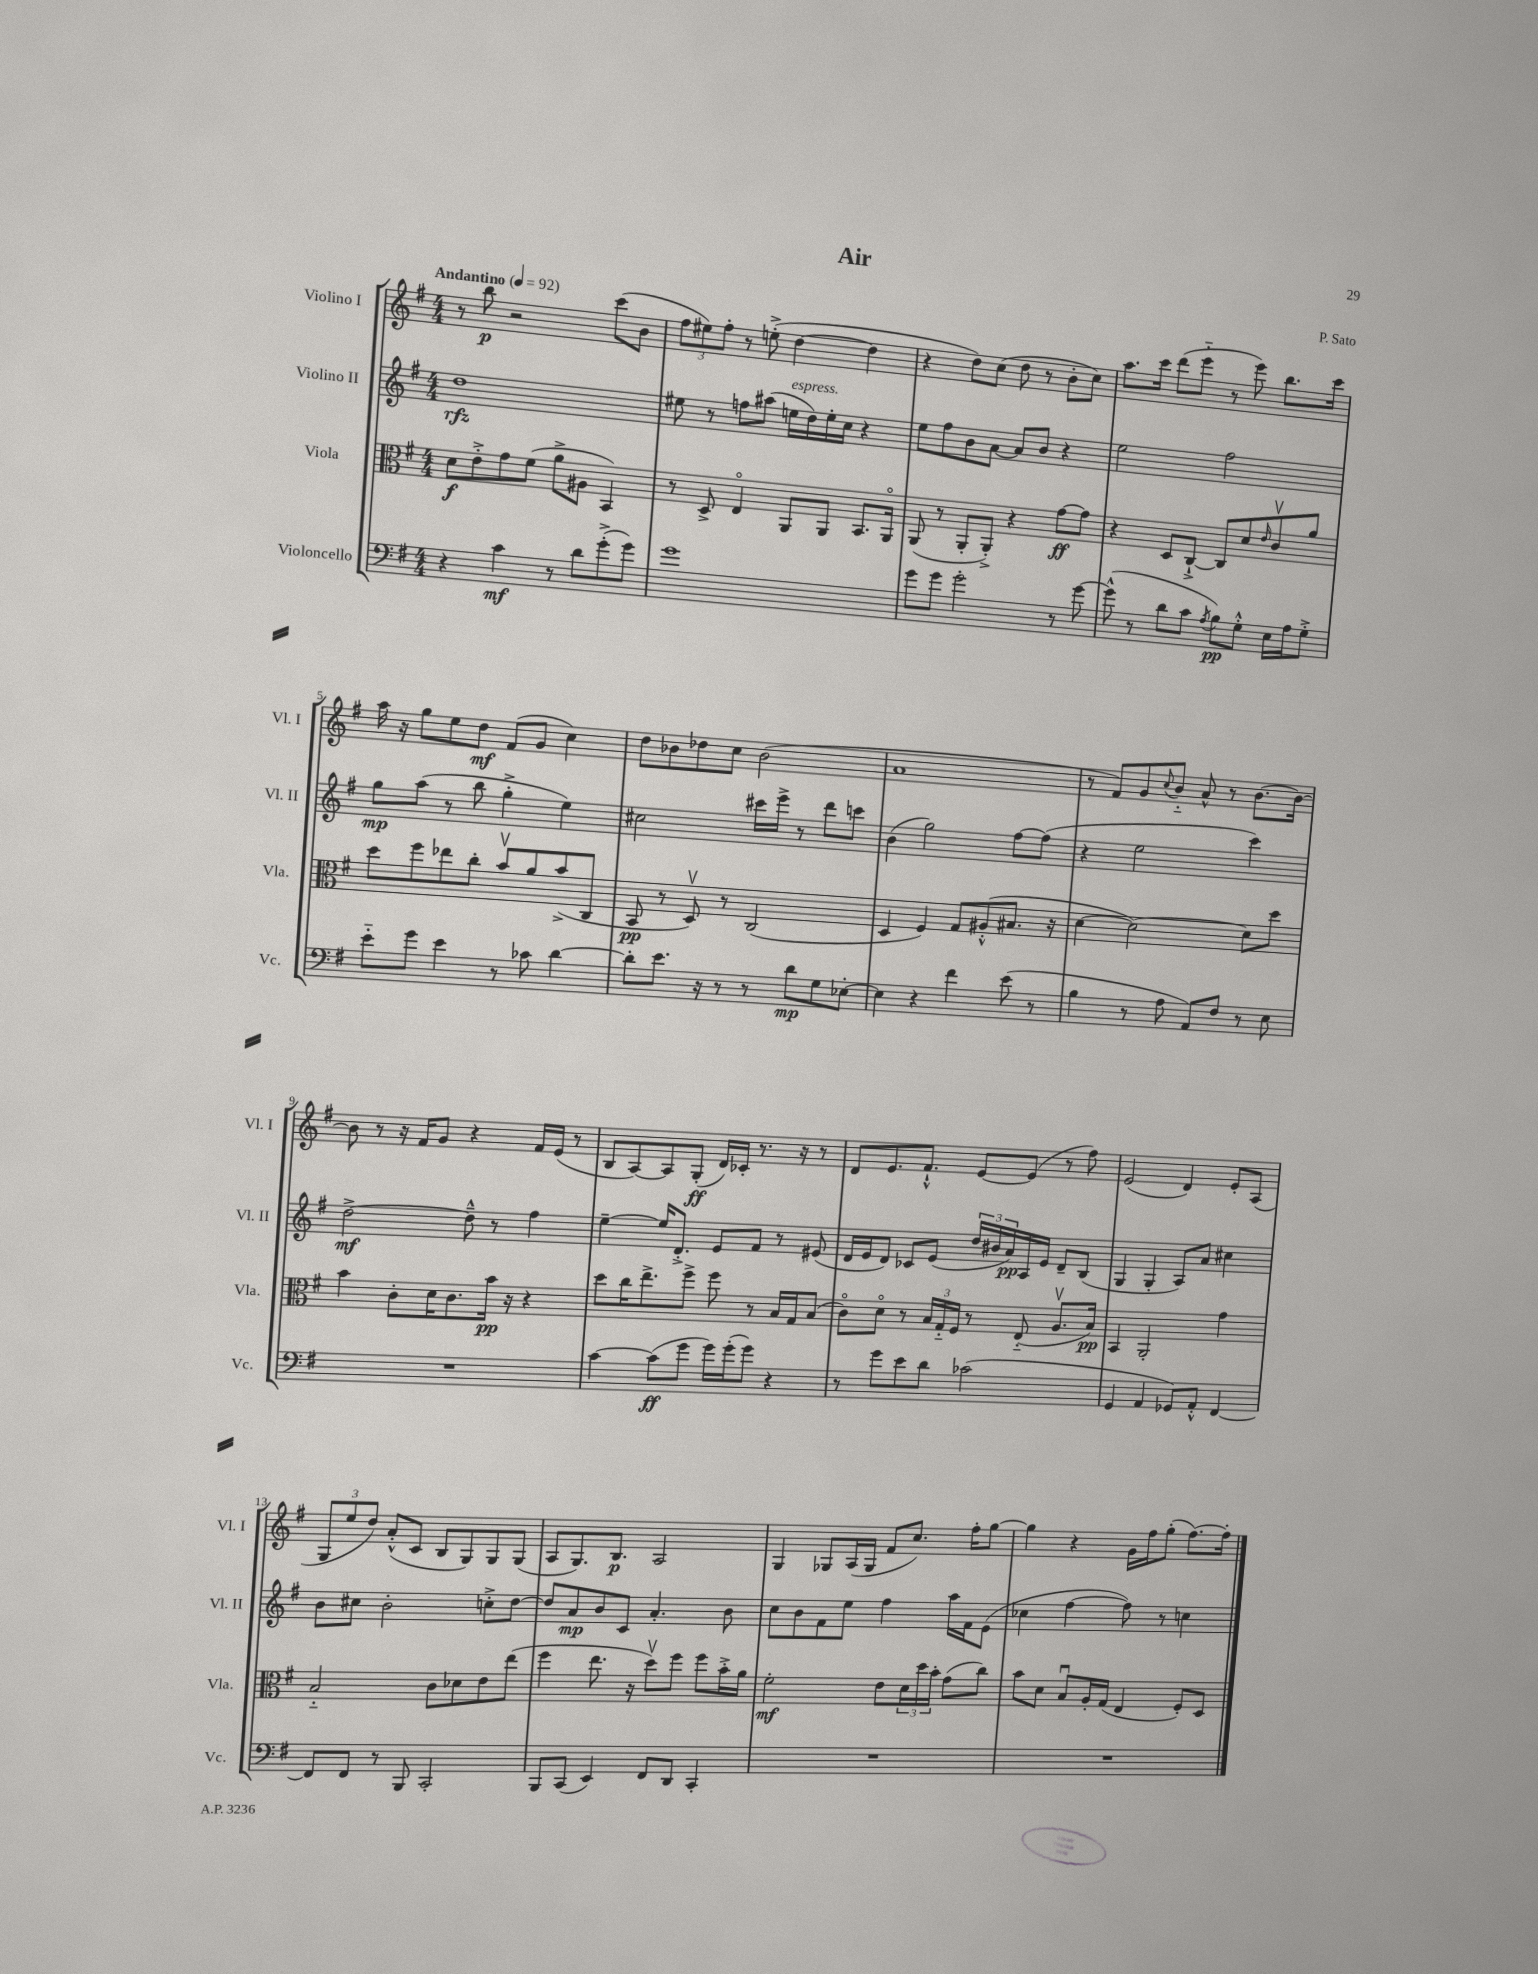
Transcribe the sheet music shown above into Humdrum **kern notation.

**kern	**dynam	**kern	**dynam	**kern	**dynam	**kern	**dynam
*part4	*part4	*part3	*part3	*part2	*part2	*part1	*part1
*staff4	*staff4	*staff3	*staff3	*staff2	*staff2	*staff1	*staff1
*I"Violoncello	*	*I"Viola	*	*I"Violino II	*	*I"Violino I	*
*I'Vc.	*	*I'Vla.	*	*I'Vl. II	*	*I'Vl. I	*
*clefF4	*	*clefC3	*	*clefG2	*	*clefG2	*
*k[f#]	*	*k[f#]	*	*k[f#]	*	*k[f#]	*
*M4/4	*	*M4/4	*	*M4/4	*	*M4/4	*
*MM92	*	*MM92	*	*MM92	*	*MM92	*
=1	=1	=1	=1	=1	=1	=1	=1
!	!	!	!	!	!	!LO:TX:a:B:t=Andantino	!
4r	.	8d\L	f	1dd	rfz	8r	.
.	.	8e'^\	.	.	.	8bb\	p
4c\	mf	8g\	.	.	.	2r	.
.	.	(8f#\J	.	.	.	.	.
8r	.	8a^\L	.	.	.	.	.
8d\L	.	8A#X\J	.	.	.	.	.
(8g'^\	.	4BB/)	.	.	.	(8ccc\L	.
8g\J)	.	.	.	.	.	8b\J	.
=2	=2	=2	=2	=2	=2	=2	=2
1g	.	8r	.	8ee#X\	.	12ff#\L	.
.	.	.	.	.	.	12ee#X\)	.
.	.	8D^/	.	8r	.	.	.
.	.	.	.	.	.	12ff#'\J	.
.	.	4E/	.	8ffn\L	.	8r	.
.	.	.	.	(8aa#X\J	.	(8een'^\	.
!	!	!	!	!LO:TX:a:i:t=espress.	!	!	!
.	.	8AA/L	.	16een\LL	.	[4dd\	.
.	.	.	.	16dd\)	.	.	.
.	.	8AA/J	.	16ee'\	.	.	.
.	.	.	.	16cc\JJ	.	.	.
.	.	8.BB/L	.	4r	.	4dd\]	.
.	.	16AA/Jk	.	.	.	.	.
=3	=3	=3	=3	=3	=3	=3	=3
8g\L	.	(8AA/	.	8ee\L	.	4r	.
8g\J	.	8r	.	8ff#\	.	.	.
2g'\	.	8AA'/L	.	8b\	.	8dd\L)	.
.	.	8AA'^/J)	.	[8a\J	.	(8cc\J	.
.	.	4r	.	8a/L]	.	8dd\	.
.	.	.	.	8b/J	.	8r	.
8r	.	[8g\L	ff	4r	.	8b'\L	.
[8g\	.	8g\J]	.	.	.	8cc\J)	.
=4	=4	=4	=4	=4	=4	=4	=4
(8g^^\]	.	4r	.	2ee\	.	8.aa\L	.
8r	.	.	.	.	.	.	.
.	.	.	.	.	.	16ccc\Jk	.
8d\L	.	8D/L	.	.	.	(8ddd\L	.
8c\J	.	[8C`^/J	.	.	.	8eee\J	.
8qA/	.	.	.	.	.	.	.
8B\L)	pp	8C/L]	.	2ff#\	.	8r	.
8G'^^\J	.	8d/	.	.	.	8eee\)	.
.	.	16qqe/	.	.	.	.	.
16E\LL	.	8cv/	.	.	.	8.bb\L	.
16A\J	.	.	.	.	.	.	.
8G'^\J	.	8a/J	.	.	.	.	.
.	.	.	.	.	.	16ccc\Jk	.
!!LO:LB:g=z
=5	=5	=5	=5	=5	=5	=5	=5
8e\L	.	8dd\L	.	8gg\L	mp	16aa\	.
.	.	.	.	.	.	16r	.
8g\J	.	8ff#\	.	(8aa\J	.	8gg\L	.
4e\	.	8ee-X\	.	8r	.	8ee\	.
.	.	8cc'\J	.	8bb\	.	8dd\J	mf
8r	.	8bv/L	.	4gg'^\	.	(8f#/L	.
8c-X\	.	8a/	.	.	.	8g/J	.
[4d\	.	(8b^/	.	4ee\)	.	4cc\)	.
.	.	8C/J	.	.	.	.	.
=6	=6	=6	=6	=6	=6	=6	=6
8d'\L]	.	8BB/	pp	2cc#X\	.	8dd\L	.
8.e\J	.	8r	.	.	.	8b-X\	.
.	.	8Dv/)	.	.	.	8dd-X\	.
16r	.	.	.	.	.	.	.
8r	.	8r	.	.	.	8cc\J	.
8r	.	(2C/	.	16ccc#X\LL	.	(2b-\	.
.	.	.	.	16eee^\JJ	.	.	.
8d\L	mp	.	.	8r	.	.	.
8G\	.	.	.	8ddd\L	.	.	.
[8E-X'\J	.	.	.	8cccn\J	.	.	.
=7	=7	=7	=7	=7	=7	=7	=7
4E-\]	.	4D/	.	(4b\	.	1a	.
4r	.	4F#/)	.	2gg\)	.	.	.
4f#\	.	8G/L	.	.	.	.	.
.	.	(8A#X'^^/	.	.	.	.	.
(8e\	.	8.B#X/J	.	[8ff#\L	.	.	.
8r	.	.	.	(8ff#\J]	.	.	.
.	.	16r	.	.	.	.	.
=8	=8	=8	=8	=8	=8	=8	=8
4B\	.	[4d\	.	4r	.	8r	.
.	.	.	.	.	.	8f#/L)	.
8r	.	2d\_)	.	2ee\	.	8g/	.
.	.	.	.	.	.	8qqcc/	.
8A\	.	.	.	.	.	8b/J	.
8AA/L)	.	.	.	.	.	8a^^/	.
8F#/J	.	.	.	.	.	8r	.
8r	.	8d\L]	.	4ccc\)	.	[8.b\L	.
8E\	.	8dd\J	.	.	.	.	.
.	.	.	.	.	.	16b\Jk_	.
!!LO:LB:g=z
=9	=9	=9	=9	=9	=9	=9	=9
1r	.	4b\	.	[2dd^\	mf	8b\]	.
.	.	.	.	.	.	8r	.
.	.	8c'\L	.	.	.	16r	.
.	.	.	.	.	.	16f#/KL	.
.	.	16d\K	.	.	.	8g/J	.
.	.	8.c\	.	.	.	.	.
.	.	.	.	8dd~^^\]	.	4r	.
.	.	16b\Jk	pp	8r	.	.	.
.	.	16r	.	.	.	.	.
.	.	4r	.	4ff#\	.	16f#/LL	.
.	.	.	.	.	.	(16e/JJ	.
.	.	.	.	.	.	8r	.
=10	=10	=10	=10	=10	=10	=10	=10
[4c\	.	8dd\L	.	[4ee~\	.	8B/L	.
.	.	16cc\K	.	.	.	[8A/)	.
.	.	8.ee^\	.	.	.	.	.
(8c\L]	ff	.	.	16ee/KL]	.	8A/]	.
.	.	.	.	8.d'^/J	.	.	.
8g\J	.	8ff#^\J	.	.	.	(8G'/J	ff
16g\LL)	.	8ff#\	.	8e/L	.	16d/LL)	.
(16g'\J	.	.	.	.	.	16c-X'/JJ	.
8g\J)	.	8r	.	8f#/J	.	8.r	.
4r	.	16B/LL	.	8r	.	.	.
.	.	16G/J	.	.	.	16r	.
.	.	(8B/J	.	(8e#X/	.	8r	.
=11	=11	=11	=11	=11	=11	=11	=11
8r	.	8c\L)	.	16d/LL	.	8d/L	.
.	.	.	.	16e/J	.	.	.
8g\L	.	8d\J	.	8d/J)	.	8.e/	.
8e\	.	8r	.	8c-X/L	.	.	.
.	.	.	.	.	.	8.f#`^^/J	.
8d\J	.	24B/LL	.	(8e/J	.	.	.
.	.	24G/	.	.	.	.	.
.	.	24F#/JJ	.	.	.	.	.
(2c-X\	.	8r	.	24dd/LL	.	[8e/L	.
.	.	.	.	24b#X/	.	.	.
.	.	.	.	24a/)	pp	.	.
.	.	(8E/	.	16A/	.	(8e/J]	.
.	.	.	.	16e/JJ	.	.	.
.	.	8.Av/L	.	8d~/L	.	8r	.
.	.	.	.	(8B/J	.	8ff#\)	.
.	.	16B/Jk)	pp	.	.	.	.
=12	=12	=12	=12	=12	=12	=12	=12
4GG/	.	4BB/	.	4G/	.	(2e/	.
4AA/	.	2AA'/	.	4G'/	.	.	.
8GG-X/L)	.	.	.	8A/L)	.	4d/)	.
8AA'^^/J	.	.	.	8a/J	.	.	.
[4FF#/	.	4g\	.	4cc#X\	.	8e'/L	.
.	.	.	.	.	.	(8A/J	.
!!LO:LB:g=z
=13	=13	=13	=13	=13	=13	=13	=13
8FF#/L]	.	2B/	.	8b\L	.	12G/L	.
.	.	.	.	.	.	12ee/	.
8FF#/J	.	.	.	8cc#X\J	.	.	.
.	.	.	.	.	.	12dd/J)	.
8r	.	.	.	2b'\	.	(8a'^^/L	.
8BBB/	.	.	.	.	.	8c/J	.
2CC'/	.	8c\L	.	.	.	8B/L	.
.	.	8d-X\	.	.	.	8G/)	.
.	.	8e\	.	8ccn'^\L	.	8G/	.
.	.	(8ee\J	.	[8dd\J	.	(8G/J	.
=14	=14	=14	=14	=14	=14	=14	=14
8BBB/L	.	4ff#\	.	8dd/L]	.	8A/L	.
(8CC/J	.	.	.	8a/	mp	8.G/)	.
4EE/)	.	8.ee\	.	8b/	.	.	.
.	.	.	.	.	.	8.B/J	p
.	.	.	.	8c/J	.	.	.
.	.	16r	.	.	.	.	.
8FF#/L	.	8ddv\L)	.	4.a'/	.	2A/	.
8DD/J	.	8ff#\J	.	.	.	.	.
4CC'/	.	8ff#\L	.	.	.	.	.
.	.	16b'^\L	.	8b\	.	.	.
.	.	16a\JJ	.	.	.	.	.
=15	=15	=15	=15	=15	=15	=15	=15
1r	.	2f#'\	mf	8cc\L	.	4G/	.
.	.	.	.	8b\	.	.	.
.	.	.	.	8f#\	.	8G-X/L	.
.	.	.	.	8ee\J	.	(16A/L	.
.	.	.	.	.	.	16G-/JJ	.
.	.	8e\L	.	4ff#\	.	8f#/L	.
.	.	24d\L	.	.	.	8.cc/J)	.
.	.	24dd\	.	.	.	.	.
.	.	24b'\JJ	.	.	.	.	.
.	.	(8g\L	.	16aa\LL	.	.	.
.	.	.	.	16f#\J	.	16ff#'\KL	.
.	.	8cc\J)	.	(8e\J	.	[8gg\J	.
=16	=16	=16	=16	=16	=16	=16	=16
1r	.	8b\L	.	4cc-X\	.	4gg\]	.
.	.	8d\J	.	.	.	.	.
.	.	8Bu/L	.	[4ff#\	.	4r	.
.	.	16A'/L	.	.	.	.	.
.	.	(16G/JJ	.	.	.	.	.
.	.	4E/	.	8ff#\])	.	16g\LL	.
.	.	.	.	.	.	16ff#\J	.
.	.	.	.	8r	.	(8gg'\J	.
.	.	8F#'/L)	.	4ccn\	.	[8.ff#\L)	.
.	.	8D/J	.	.	.	.	.
.	.	.	.	.	.	16ff#'\Jk]	.
==	==	==	==	==	==	==	==
*-	*-	*-	*-	*-	*-	*-	*-
